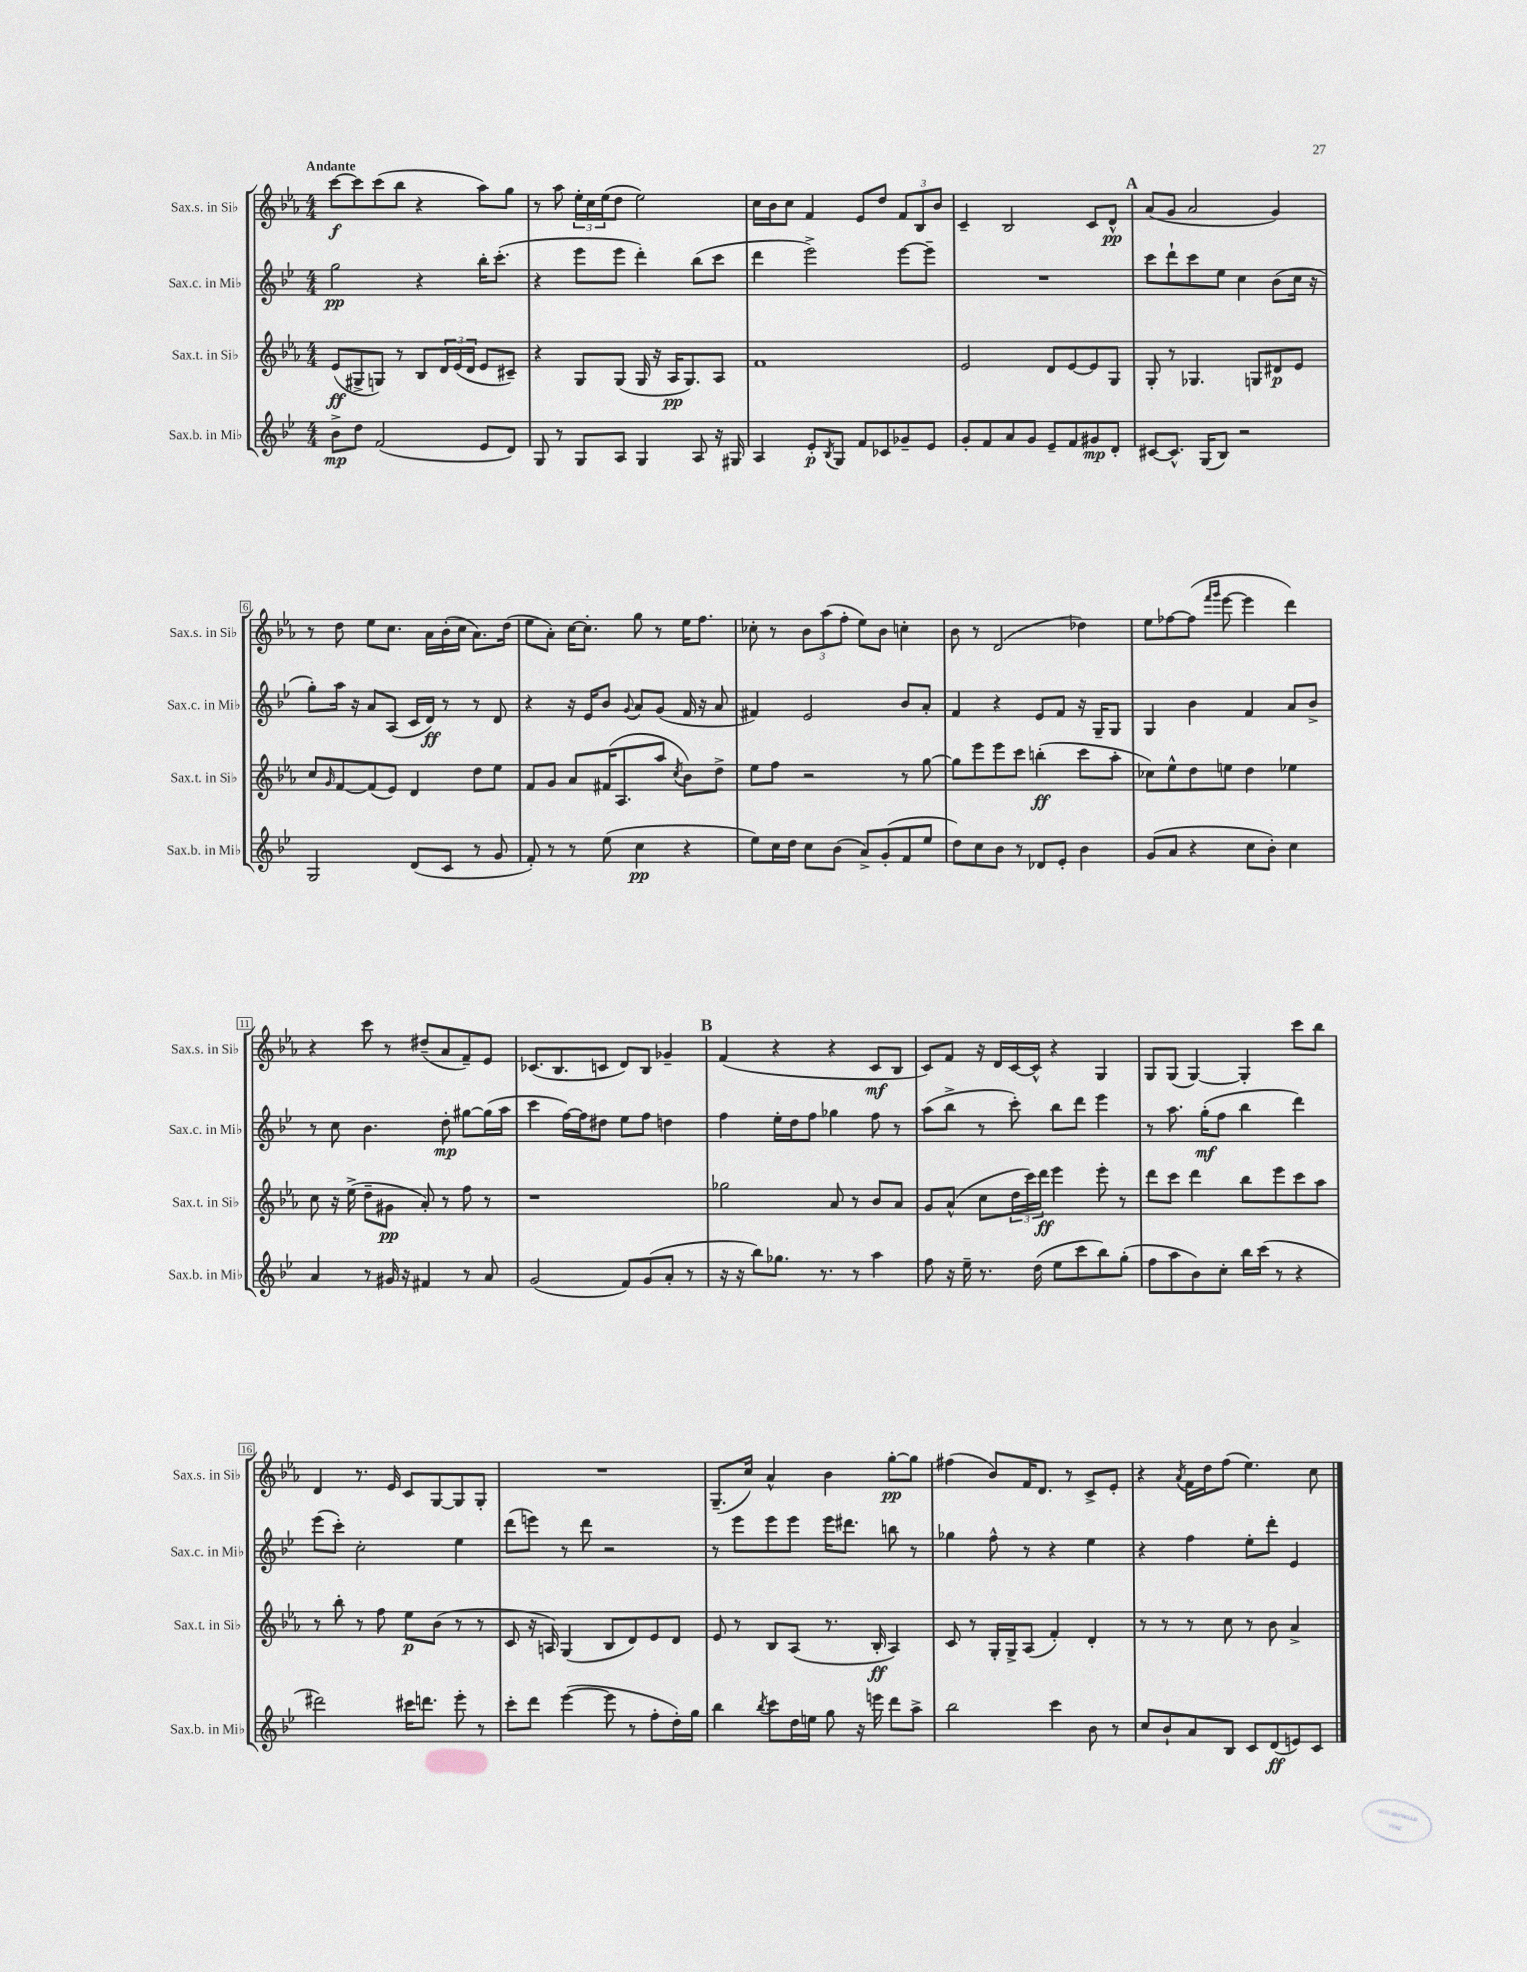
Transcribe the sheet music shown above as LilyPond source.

<<
\new StaffGroup <<
\new Staff = "s0" \with { instrumentName = "Sax.s. in Sib" shortInstrumentName = "Sax.s. in Sib" } {
    \clef treble \key ees \major \numericTimeSignature \time 4/4 \tempo "Andante"
    c'''8~\f c'''8 c'''8( bes''8 r4 aes''8) g''8 |
    r8 aes''8 \tuplet 3/2 { ees''16-. c''16 ees''16( } d''8 ees''2) |
    c''16 bes'16 c''8 f'4 ees'8 d''8 \tuplet 3/2 { f'8 bes8 bes'8 } |
    c'4-- bes2 c'8 d'8-^\pp |
    \mark \markup { \bold "A" } aes'8( g'8 aes'2 g'4) |
    r8 d''8 ees''8 c''8. aes'16 bes'16-.( c''16 aes'8.) d''16( |
    ees''8 aes'8-.) c''16~ c''8.-. g''8 r8 ees''16 f''8. |
    ces''8-. r8 \tuplet 3/2 { bes'8 aes''8( f''8-. } ees''8) bes'8 c''4-. |
    bes'8 r8 d'2( des''4) |
    ees''8 fes''8~ fes''8( \grace { f'''16 g'''16 } ees'''8~ ees'''4 d'''4) |
    r4 c'''8 r8 dis''8--( aes'8 f'8--) ees'8 |
    ces'8.( bes8. c'8 d'8) bes8 ges'4-- |
    \mark \markup { \bold "B" } f'4( r4 r4 c'8\mf bes8 |
    c'8) f'8 r16 d'16 c'16~ c'16-^ r4 g4 |
    g8 g8( g4~) g4-. c'''8 bes''8 |
    d'4 r8. ees'16 c'8 g8~ g8 g8-. |
    R1 |
    g8.--( c''16) aes'4-^ bes'4 g''8~-.\pp g''8 |
    fis''4( bes'8) f'16 d'8. r8 c'8-> ees'8-. |
    r4 \acciaccatura { aes'8 } f'16 d''16 f''8( ees''4.) c''8 \bar "|." |
}
\new Staff = "s1" \with { instrumentName = "Sax.c. in Mib" shortInstrumentName = "Sax.c. in Mib" } {
    \clef treble \key bes \major \numericTimeSignature \time 4/4
    g''2\pp r4 bes''16-. c'''8.-.( |
    r4 ees'''8 ees'''8 d'''4-.) bes''8( c'''8 |
    d'''4 ees'''2->) ees'''8~ ees'''8-- |
    R1 |
    \mark \markup { \bold "A" } c'''8 d'''8-! c'''8 ees''8 c''4 bes'8( c''16 r16 |
    g''8-.) a''16 r16 a'8 a8( c'16 d'16\ff) r8 r8 d'8 |
    r4 r16 ees'16 bes'8 \appoggiatura { g'8 } a'8 g'8( f'16 r16 a'8 |
    fis'4) ees'2 bes'8 a'8-. |
    f'4 r4 ees'8 f'8 r16 g16-- g8 |
    g4 bes'4 f'4 a'8 bes'8-> |
    r8 c''8 bes'4. d''8-.\mp gis''8~ gis''16( a''16 |
    c'''4 f''16~) f''16 dis''8 ees''8 f''8 d''4 |
    \mark \markup { \bold "B" } f''4 ees''16-. d''16 f''8 ges''4 f''8 r8 |
    a''8( bes''8-> r8 c'''8-.) bes''8 d'''8 ees'''4 |
    r8 a''8. g''16-.\mf( f''8 bes''4 d'''4) |
    ees'''8( c'''8-.) c''2-. ees''4 |
    d'''8( e'''8) r8 d'''8 r2 |
    r8 ees'''8 ees'''8 ees'''8 ees'''16 dis'''8. b''8 r8 |
    ges''4 f''8-^ r8 r4 ees''4 |
    r4 f''4 ees''8-. d'''8-. ees'4 \bar "|." |
}
\new Staff = "s2" \with { instrumentName = "Sax.t. in Sib" shortInstrumentName = "Sax.t. in Sib" } {
    \clef treble \key ees \major \numericTimeSignature \time 4/4
    ees'8\ff( gis8-> g8) r8 bes8 \tuplet 3/2 { d'16 ees'16( d'16 } ees'8 cis'8--) |
    r4 g8 g8( g16 r16 aes16\pp g8.) aes8 |
    f'1 |
    ees'2 d'8 ees'8~ ees'8 g8 |
    \mark \markup { \bold "A" } g8-. r8 ges4. g8 dis'8\p ees'8 |
    c''8 \grace { g'16 } f'8~ f'8( ees'8) d'4 d''8 ees''8 |
    f'8 g'8 aes'8 fis'16( aes8. aes''8 \acciaccatura { c''8 } bes'8) d''8-> |
    ees''8 f''8 r2 r8 g''8~ |
    g''8 ees'''8 ees'''8 c'''8 b''4-.\ff( c'''8 aes''8-. |
    ces''8) ees''8-^ d''8 e''8 d''4 ees''4 |
    c''8 r16 ees''16->( d''8-- gis'8\pp aes'8-.) r8 f''8 r8 |
    r1 |
    \mark \markup { \bold "B" } ges''2 aes'8 r8 bes'8 aes'8 |
    g'8 aes'8-^( c''8 \tuplet 3/2 { d''16 c'''16) d'''16\ff } ees'''4 ees'''8-. r8 |
    d'''8 c'''8 d'''4 bes''8 ees'''8 c'''8 aes''8 |
    r8 bes''8-. r8 f''8 ees''8\p bes'8( r8 r8 |
    c'8 r16 a16) g4( bes8 d'8) ees'8 d'8 |
    ees'8 r8 bes8 aes8( r8. bes16-.\ff aes4) |
    c'8 r8 g16-. g16-> aes8( f'4-.) d'4-. |
    r8 r8 r8 c''8 r8 bes'8 aes'4-> \bar "|." |
}
\new Staff = "s3" \with { instrumentName = "Sax.b. in Mib" shortInstrumentName = "Sax.b. in Mib" } {
    \clef treble \key bes \major \numericTimeSignature \time 4/4
    bes'8->\mp d''8 f'2( ees'8 d'8) |
    g8 r8 g8 a8 g4 a8 r16 gis16 |
    a4 ees'8-.\p \acciaccatura { bes8 } g8 f'8 ces'8 ges'8-- ees'8 |
    g'8-. f'8 a'8 g'8 ees'8-- f'8 gis'8\mp d'8-. |
    \mark \markup { \bold "A" } cis'8~ cis'8.-^ g16( bes8) r2 |
    g2 d'8( c'8 r8 g'8 |
    f'8-.) r8 r8 ees''8( c''4\pp r4 |
    ees''8) c''16 d''16 c''8 bes'8( a'8->) g'8-.( f'8 ees''8 |
    d''8) c''8 bes'8 r8 des'8 ees'8-. bes'4 |
    g'8( a'8 r4 c''8 bes'8-.) c''4 |
    a'4 r8 gis'16 r16 fis'4 r8 a'8 |
    g'2( f'8) g'8( a'8-. r8 |
    \mark \markup { \bold "B" } r16 r16 bes''8) ges''8. r8. r8 a''4 |
    f''8 r16 ees''16-- r8. d''16( ees''8 c'''8 bes''8) g''8-.( |
    f''8 a''8 bes'8) c''8-. bes''16 c'''16( r8 r4 |
    dis'''2) cis'''16 d'''8. ees'''8-. r8 |
    c'''8-. d'''8 ees'''4~( ees'''8 r8 f''8-. d''16-.) g''16 |
    bes''4 \acciaccatura { bes''8 } c'''8 d''16 e''16 g''8 r16 e'''16 d'''8 a''8-> |
    bes''2 c'''4 bes'8 r8 |
    c''8 bes'8-! a'8 bes8 c'8 d'8\ff( e'8) c'8 \bar "|." |
}
>>
>>
\layout { \context { \Score \override BarNumber.stencil = #(make-stencil-boxer 0.1 0.3 ly:text-interface::print) } }
